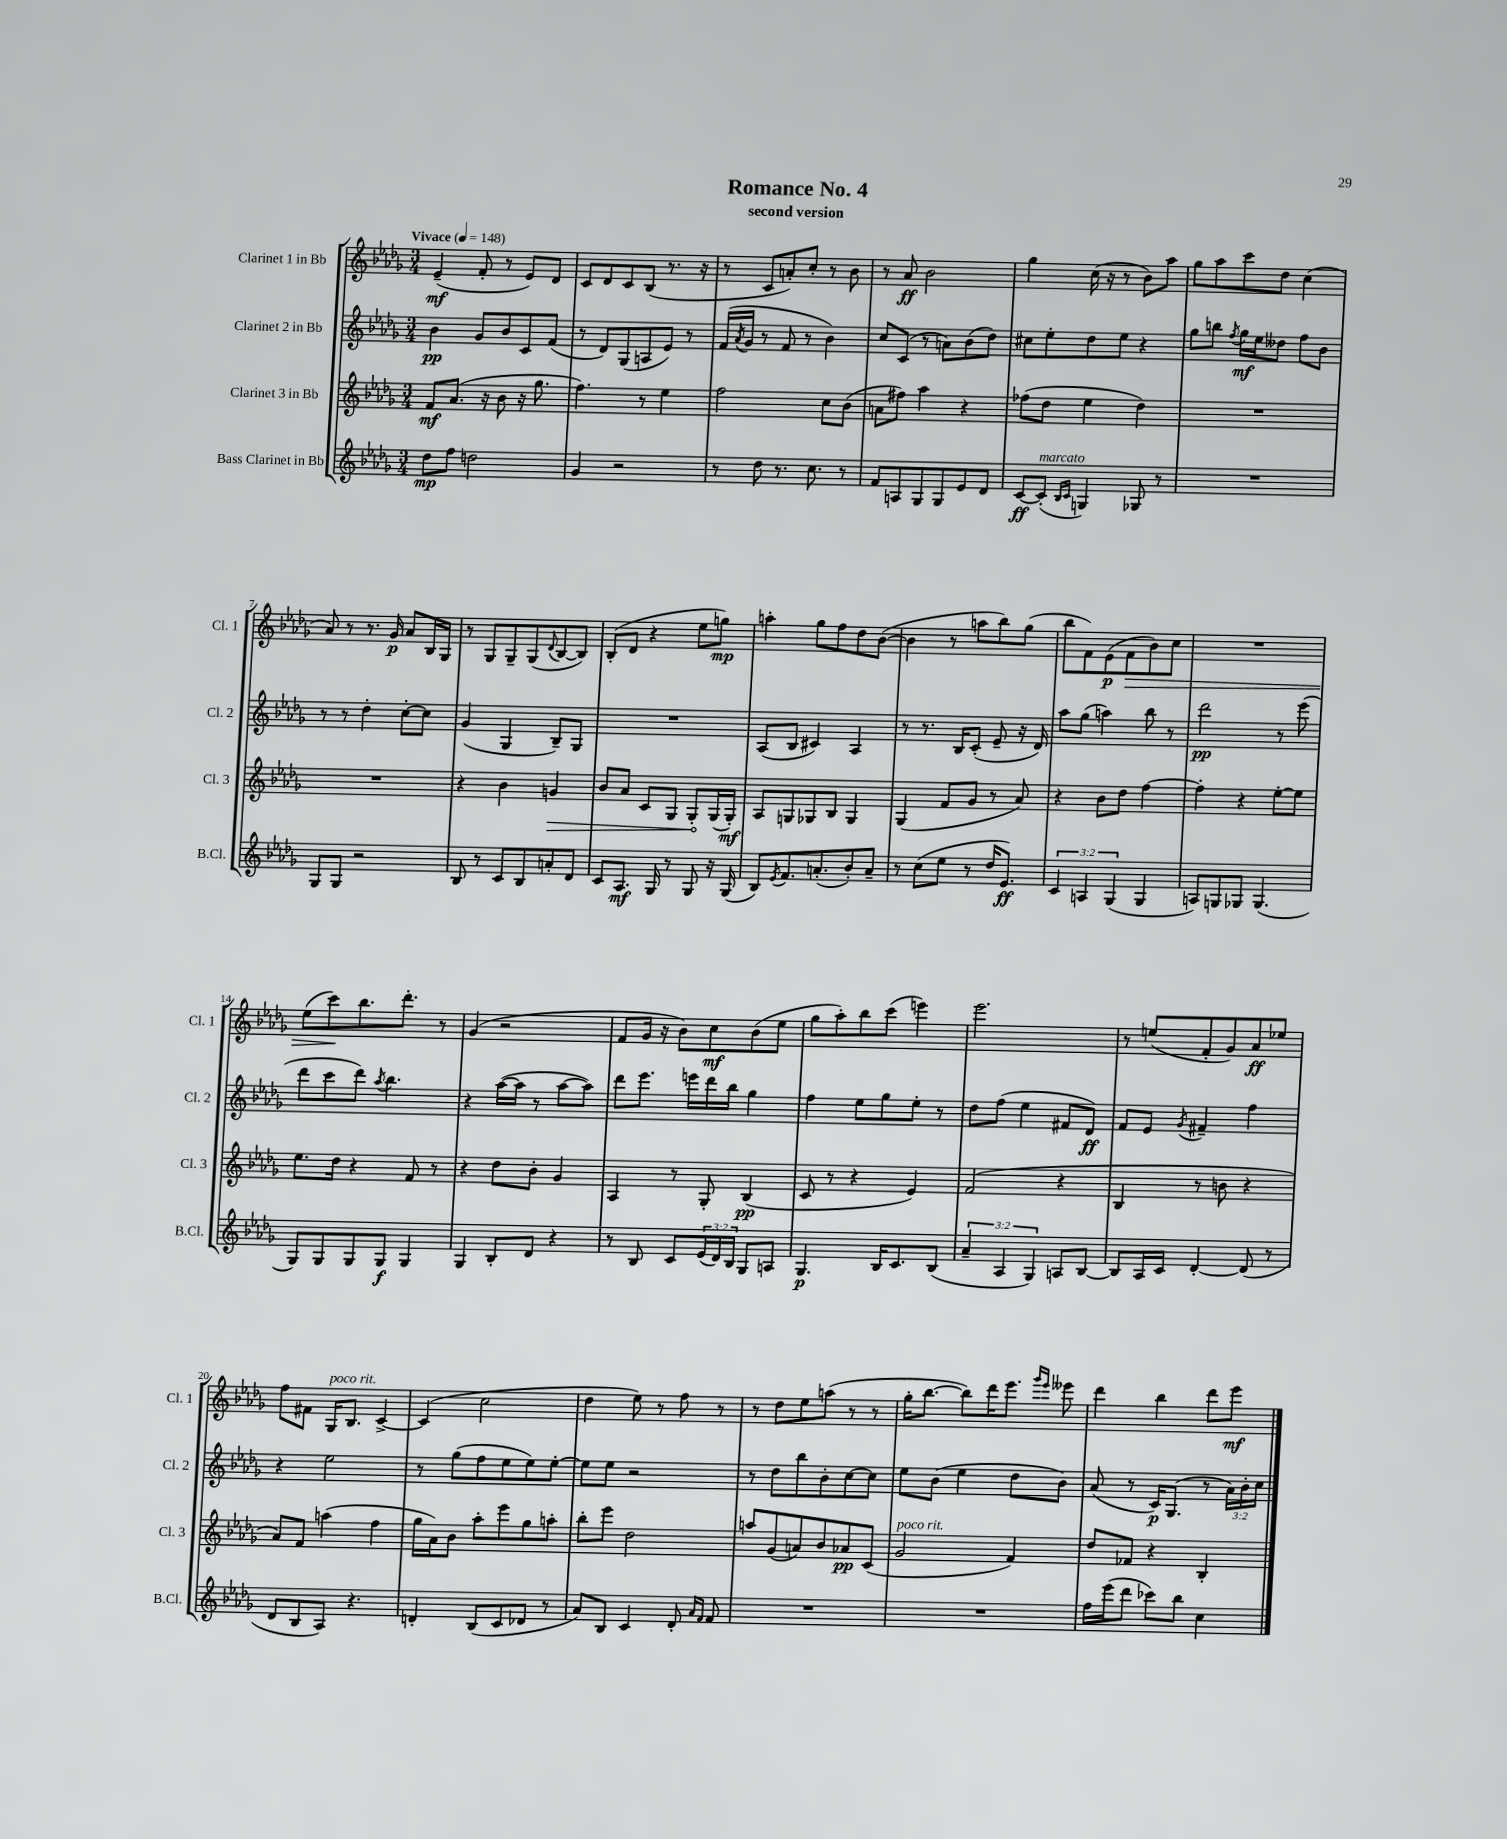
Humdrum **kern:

**kern	**dynam	**kern	**dynam	**kern	**dynam	**kern	**dynam
*part4	*part4	*part3	*part3	*part2	*part2	*part1	*part1
*staff4	*staff4	*staff3	*staff3	*staff2	*staff2	*staff1	*staff1
*I"Bass Clarinet in Bb	*	*I"Clarinet 3 in Bb	*	*I"Clarinet 2 in Bb	*	*I"Clarinet 1 in Bb	*
*I'B.Cl.	*	*I'Cl. 3	*	*I'Cl. 2	*	*I'Cl. 1	*
*clefG2	*	*clefG2	*	*clefG2	*	*clefG2	*
*k[b-e-a-d-g-]	*	*k[b-e-a-d-g-]	*	*k[b-e-a-d-g-]	*	*k[b-e-a-d-g-]	*
*M3/4	*	*M3/4	*	*M3/4	*	*M3/4	*
*MM148	*	*MM148	*	*MM148	*	*MM148	*
=1	=1	=1	=1	=1	=1	=1	=1
!	!	!	!	!	!	!LO:TX:a:B:t=Vivace	!
8dd-\L	mp	8f/L	mf	4b-\	pp	(4e-~/	mf
8ff\J	.	(8.a-/J	.	.	.	.	.
2ddn\	.	.	.	8g-/L	.	8f'/	.
.	.	16r	.	.	.	.	.
.	.	8b-\	.	8b-/	.	8r	.
.	.	16r	.	8c/	.	8e-/L)	.
.	.	8.gg-\	.	.	.	.	.
.	.	.	.	(8f/J	.	8d-/J	.
=2	=2	=2	=2	=2	=2	=2	=2
4g-/	.	4.ff\)	.	8r	.	8c/L	.
.	.	.	.	8d-/L)	.	8d-/	.
2r	.	.	.	(8G-/	.	8c/	.
.	.	8r	.	8An/	.	(8B-/J	.
.	.	4ee-\	.	8e-/J)	.	8.r	.
.	.	.	.	8r	.	.	.
.	.	.	.	.	.	16r	.
=3	=3	=3	=3	=3	=3	=3	=3
8r	.	2ff\	.	(16f/LL	.	8r	.
.	.	.	.	8qa-/	.	.	.
.	.	.	.	16g-/JJ	.	.	.
8dd-\	.	.	.	8r	.	8c/L	.
8.r	.	.	.	8f/	.	8an'/)	.
.	.	.	.	8r	.	8cc'/J	.
8.cc\	.	.	.	.	.	.	.
.	.	8cc\L	.	4b-\)	.	8r	.
8r	.	(8b-\J	.	.	.	8b-\	.
=4	=4	=4	=4	=4	=4	=4	=4
8f/L	.	8an\L	.	8cc/L	.	8r	.
8An/	.	8ff#X\J)	.	(8c/J	.	8a-/	ff
8G-/	.	4aa-\	.	8r	.	2b-\	.
8G-/	.	.	.	8an\L)	.	.	.
8e-/	.	4r	.	(8b-\	.	.	.
8d-/J	.	.	.	8dd-\J)	.	.	.
=5	=5	=5	=5	=5	=5	=5	=5
[8c/L	ff	(8ff-X\L	.	8cc#X\L	.	4gg-\	.
!LO:TX:a:i:t=marcato	!	!	!	!	!	!	!
(8c'/J]	.	8dd-\J	.	8ee-'\	.	.	.
16qqB-/LL	.	.	.	.	.	.	.
16qqc/JJ	.	.	.	.	.	.	.
4Gn/)	.	4ee-\	.	8dd-\	.	(16cc\	.
.	.	.	.	.	.	16r	.
.	.	.	.	8ee-\J	.	8r	.
8G-X/	.	4dd-\)	.	4r	.	8b-\L)	.
8r	.	.	.	.	.	8aa-\J	.
=6	=6	=6	=6	=6	=6	=6	=6
2.r	.	2.r	.	8gg-\L	.	8gg-\L	.
.	.	.	.	8bbn\J	.	8aa-\	.
.	.	.	.	8qff/	.	.	.
.	.	.	.	16gg-\LL	mf	8ccc\	.
.	.	.	.	16ee-\J	.	.	.
.	.	.	.	8dd--X\J	.	8dd-\J	.
.	.	.	.	8ff\L	.	(4cc\	.
.	.	.	.	8b-\J	.	.	.
!!LO:LB:g=z
=7	=7	=7	=7	=7	=7	=7	=7
8G-/L	.	2.r	.	8r	.	8a-/)	.
8G-/J	.	.	.	8r	.	8r	.
2r	.	.	.	4dd-'\	.	8.r	.
.	.	.	.	.	.	16g-/	p
.	.	.	.	[8cc'\L	.	8a-/L	.
.	.	.	.	8cc\J]	.	16B-/L	.
.	.	.	.	.	.	16G-/JJ	.
=8	=8	=8	=8	=8	=8	=8	=8
8B-/	.	4r	.	(4g-/	.	8r	.
8r	.	.	.	.	.	8G-/L	.
8c/L	.	4b-\	.	4G-/	.	8G-~/	.
8B-/	.	.	.	.	.	(8G-/	.
.	.	.	.	.	.	8qqd-/	.
!	!	!	!LO:HP:b	!	!	!	!
8an'/	.	4gn/	>	8B-~/L)	.	[8B-/	.
8d-/J	.	.	.	8G-/J	.	8B-/J])	.
=9	=9	=9	=9	=9	=9	=9	=9
8c/L	.	8b-/L	.	2.r	.	(8B-'/L	.
8.A-/J	mf	8a-/J	.	.	.	8d-/J	.
.	.	8c/L	.	.	.	4r	.
16G-/	.	.	.	.	.	.	.
8r	.	8G-/J	.	.	.	.	.
8G-/	.	8G-'/L	.	.	.	8ee-\L	.
16r	.	(16G-/L	]	.	.	8ggn\J)	mp
(16G-/	.	16G-'/JJ)	mf	.	.	.	.
=10	=10	=10	=10	=10	=10	=10	=10
8B-/L)	.	8A-/L	.	(8A-/L	.	4aan'\	.
8qe-/	.	.	.	.	.	.	.
8.f/	.	8Gn/	.	8B-/J	.	.	.
.	.	8G-X/	.	4c#X/)	.	8gg-\L	.
(8.an'/	.	.	.	.	.	.	.
.	.	8B-/J	.	.	.	8ff\	.
8b-'/)	.	4G-/	.	4A-/	.	8dd-\	.
8a~/J	.	.	.	.	.	([8b-\J	.
=11	=11	=11	=11	=11	=11	=11	=11
8r	.	(4G-/	.	8r	.	4b-\]	.
(8cc\L	.	.	.	8.r	.	.	.
8ee-\J	.	8f/L	.	.	.	8r	.
.	.	.	.	16B-/KL	.	.	.
8r	.	8g-/J	.	(8c'/J	.	8aan\L	.
16dd-/KL	.	8r	.	8e-~/	.	8bb-\)	.
8.e-/J)	ff	.	.	.	.	.	.
.	.	8a-/)	.	16r	.	(8gg-\J	.
.	.	.	.	16d-/)	.	.	.
=12	=12	=12	=12	=12	=12	=12	=12
6c/	.	4r	.	8aa-\L	.	8bb-\L	.
.	.	.	.	(8gg-\J	.	8f\)	.
6An/	.	.	.	.	.	.	.
.	.	8b-\L	.	4aan\)	.	(8e-\	p
(6G-/	.	.	.	.	.	.	.
!	!	!	!	!	!	!	!LO:HP:b
.	.	8dd-\J	.	.	.	8f\	>
4G-/	.	[4ff\	.	8bb-\	.	8b-\)	.
.	.	.	.	8r	.	8cc\J	.
=13	=13	=13	=13	=13	=13	=13	=13
8An/L)	.	4ff'\]	.	2ddd-\	pp	2.r	.
8Gn/	.	.	.	.	.	.	.
8G-X/J	.	4r	.	.	.	.	.
(4.G-/	.	.	.	.	.	.	.
.	.	[8ee-'\L	.	8r	.	.	.
.	.	8ee-\J]	.	(8eee-\	.	.	.
!!LO:LB:g=z
=14	=14	=14	=14	=14	=14	=14	=14
8G-/L)	.	8.ee-\L	.	8ddd-\L	.	(8ee-\L	.
8G-/	.	.	.	8ccc\	.	8ccc\)	.
.	.	16dd-\Jk	.	.	.	.	.
8G-/	.	4r	.	8ddd-\J)	.	8.bb-\	]
.	.	.	.	8qaa-/	.	.	.
8G-/J	f	.	.	4.bb-\	.	.	.
.	.	.	.	.	.	8.ddd-'\J	.
4G-/	.	8f/	.	.	.	.	.
.	.	8r	.	.	.	8r	.
=15	=15	=15	=15	=15	=15	=15	=15
4G-/	.	4r	.	4r	.	(4g-/	.
8B-'/L	.	8dd-\L	.	([16aa-\LL	.	2r	.
.	.	.	.	16aa-\JJ]	.	.	.
8d-/J	.	8b-'\J	.	8r	.	.	.
4r	.	4g-/	.	[8aa-\L	.	.	.
.	.	.	.	8aa-\J])	.	.	.
=16	=16	=16	=16	=16	=16	=16	=16
8r	.	4A-/	.	8ddd-\L	.	8f/L	.
8B-/	.	.	.	8.eee-\J	.	16g-/Jk	.
.	.	.	.	.	.	16r	.
8c/L	.	8r	.	.	.	8b-\L)	.
.	.	.	.	16eeen\LL	.	.	.
(24e-/L	.	8G-'/	.	16ddd-\	.	8cc\	mf
24d-/)	.	.	.	.	.	.	.
.	.	.	.	16bb-\JJ	.	.	.
24B-/JJ	.	.	.	.	.	.	.
8G-/L	.	(4B-/	pp	4gg-\	.	(8b-\	.
8An/J	.	.	.	.	.	8ee-\J	.
=17	=17	=17	=17	=17	=17	=17	=17
4.G-/	p	8c/	.	4ff\	.	8gg-\L	.
.	.	8r	.	.	.	8aa-'\)	.
.	.	4r	.	8ee-\L	.	8bb-\	.
16B-/KL	.	.	.	8gg-\	.	(8ccc\J	.
8.c/	.	.	.	.	.	.	.
.	.	4e-/)	.	8ee-'\J	.	4eeen\)	.
(8B-/J	.	.	.	8r	.	.	.
=18	=18	=18	=18	=18	=18	=18	=18
6a-~/	.	(2f/	.	8dd-\L	.	2.eee-\	.
.	.	.	.	(8ff\J	.	.	.
6A-/	.	.	.	.	.	.	.
.	.	.	.	4ee-\	.	.	.
6G-/)	.	.	.	.	.	.	.
8An/L	.	4r	.	8f#X/L	.	.	.
[8B-/J	.	.	.	8d-/J)	ff	.	.
=19	=19	=19	=19	=19	=19	=19	=19
8B-/L]	.	4B-/	.	8f/L	.	8r	.
16A-/L	.	.	.	8e-/J	.	(8een/L	.
16c/JJ	.	.	.	.	.	.	.
.	.	.	.	8qg-/	.	.	.
[4d-'/	.	8r	.	4f#X~/	.	8f'/	.
.	.	8bn\	.	.	.	8g-/)	.
(8d-/]	.	4r	.	4ff\	.	8a-/	ff
8r	.	.	.	.	.	8ee-X/J	.
!!LO:LB:g=z
=20	=20	=20	=20	=20	=20	=20	=20
8d-/L	.	8a-/L)	.	4r	.	8ff\L	.
8B-/	.	8f/J	.	.	.	8f#X\J	.
!	!	!	!	!	!	!LO:TX:a:i:t=poco rit.	!
8A-/J)	.	(4aan\	.	2ee-\	.	16G-/KL	.
.	.	.	.	.	.	8.B-/J	.
4.r	.	.	.	.	.	.	.
.	.	4ff\	.	.	.	[4c^/	.
=21	=21	=21	=21	=21	=21	=21	=21
4dn'/	.	16gg-\LL	.	8r	.	(4c/]	.
.	.	16a-\J)	.	.	.	.	.
.	.	8b-\J	.	(8gg-\L	.	.	.
(8B-/L	.	8aa-'\L	.	8ff\	.	2cc\	.
8c/	.	8eee-\	.	8ee-\	.	.	.
8d-X/J	.	8gg-\	.	8ee-\)	.	.	.
8r	.	8aan'\J	.	[8ee-'\J	.	.	.
=22	=22	=22	=22	=22	=22	=22	=22
8a-/L)	.	8bb-'\L	.	8ee-\L]	.	4dd-\	.
8B-/J	.	8eee-\J	.	8ee-\J	.	.	.
4c/	.	2dd-\	.	2r	.	8ee-\)	.
.	.	.	.	.	.	8r	.
8d-'/	.	.	.	.	.	8ff\	.
16qqa-/LL	.	.	.	.	.	.	.
16qqf/JJ	.	.	.	.	.	.	.
8f/	.	.	.	.	.	8r	.
=23	=23	=23	=23	=23	=23	=23	=23
2.r	.	8aan/L	.	8r	.	8r	.
.	.	(8g-/	.	8dd-\L	.	8dd-\L	.
.	.	8an/)	.	8bb-\	.	8ee-\	.
.	.	8b-/	.	8b-'\	.	(8aan\J	.
.	.	8a-X/	pp	[8cc\	.	8r	.
.	.	(8c/J	.	8cc\J]	.	8r	.
=24	=24	=24	=24	=24	=24	=24	=24
!	!	!LO:TX:a:i:t=poco rit.	!	!	!	!	!
2.r	.	2g-/	.	8ee-\L	.	16gg-'\KL	.
.	.	.	.	.	.	[8.bb-\J	.
.	.	.	.	(8b-\J	.	.	.
.	.	.	.	4ee-\	.	8bb-\L])	.
.	.	.	.	.	.	16ddd-\K	.
.	.	.	.	.	.	8.eee-\J	.
.	.	4f/)	.	8dd-\L	.	.	.
.	.	.	.	.	.	16qqggg-/LL	.
.	.	.	.	.	.	16qqeee-/JJ	.
.	.	.	.	8b-\J)	.	8eee--X\	.
=25	=25	=25	=25	=25	=25	=25	=25
16ff\LL	.	8dd-/L	.	(8a-/	.	4ddd-\	.
(16eee-\J	.	.	.	.	.	.	.
8ddd-\J	.	8f-X/J	.	8r	.	.	.
8ccc-X\L)	.	4r	.	16c/KL)	p	4bb-\	.
.	.	.	.	(8.G-/J	.	.	.
8bb-\J	.	.	.	.	.	.	.
4cc\	.	4B-'/	.	8r	.	8ddd-\L	.
.	.	.	.	24a-\LL)	.	8eee-\J	mf
.	.	.	.	24b-'\	.	.	.
.	.	.	.	24cc\JJ	.	.	.
==	==	==	==	==	==	==	==
*-	*-	*-	*-	*-	*-	*-	*-
